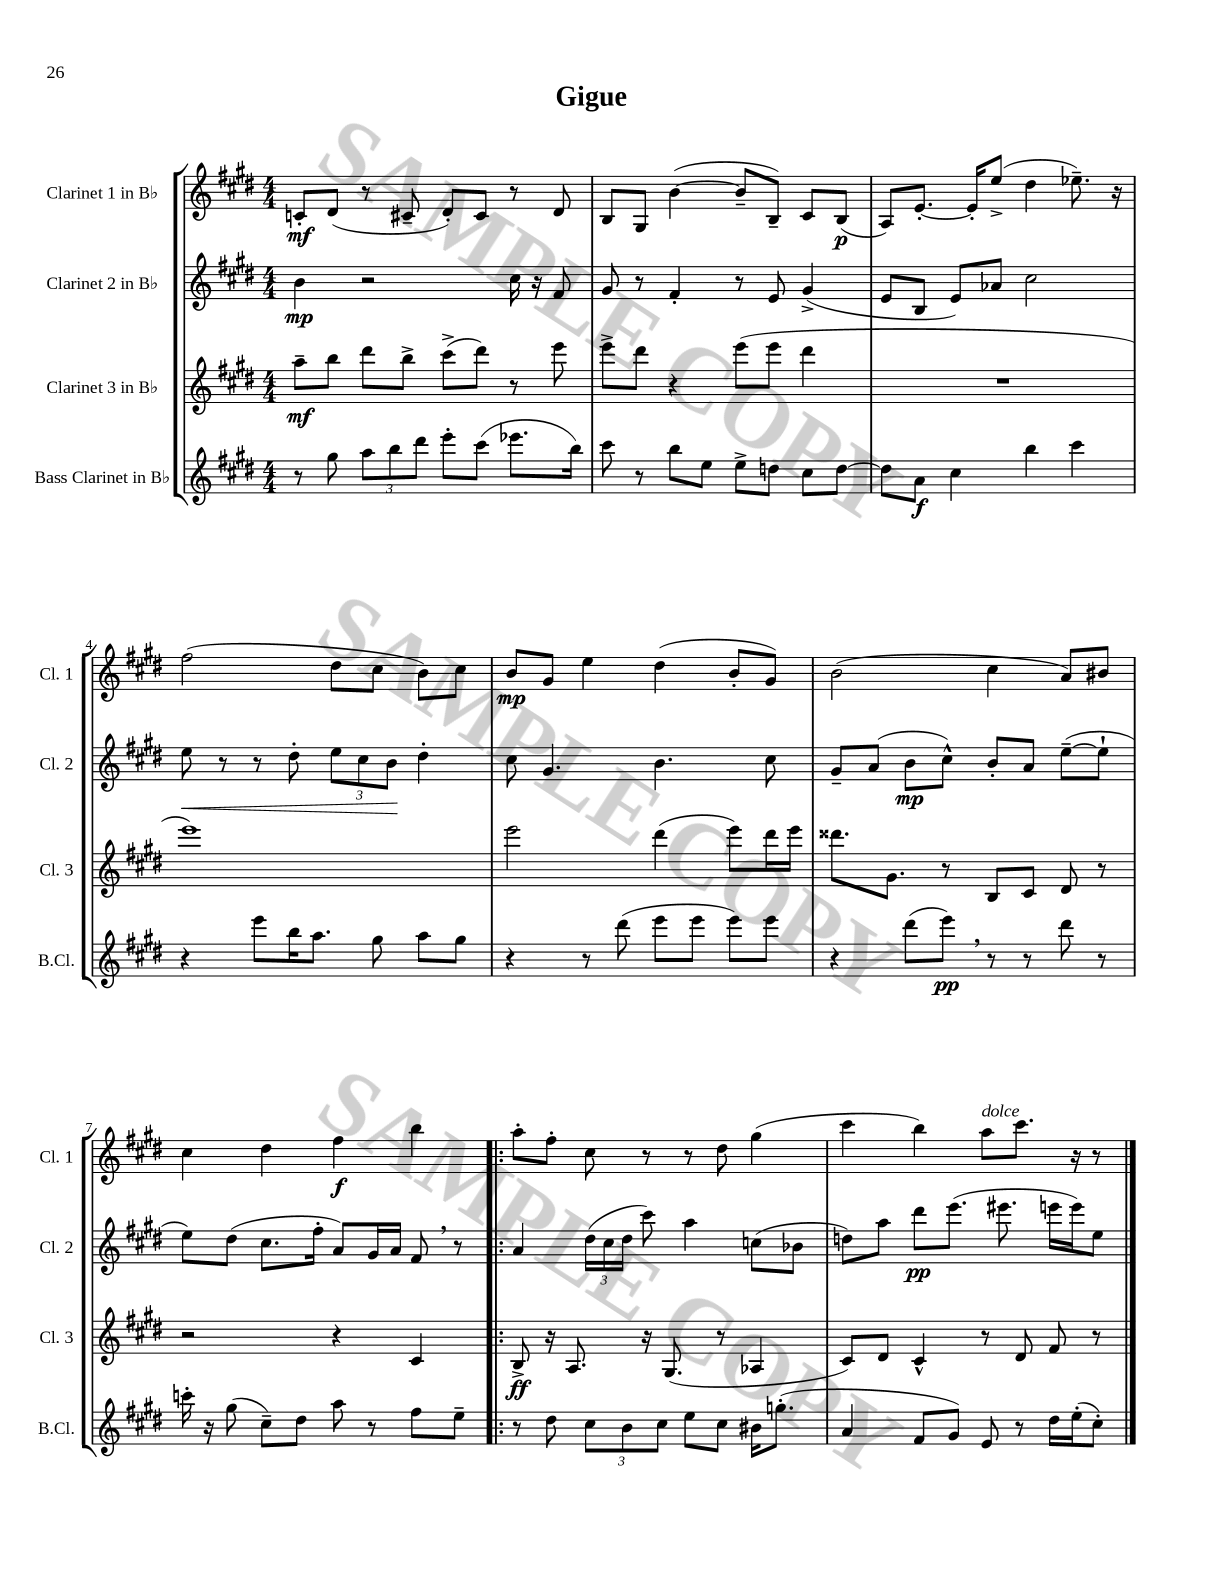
\header { title = "Gigue" }
<<
\new StaffGroup <<
\new Staff = "s0" \with { instrumentName = "Clarinet 1 in Bb" shortInstrumentName = "Cl. 1" } {
    \clef treble \key e \major \numericTimeSignature \time 4/4
    \autoBeamOff c'8[-.\mf dis'8]( r8 cis'8-- dis'8[-.) cis'8] r8 dis'8 |
    b8[ gis8] b'4~( b'8[-- b8]--) cis'8[ b8]\p( |
    a8[) e'8.]~-. e'16[-. e''8]->( dis''4 ees''8.--) r16 |
    fis''2( dis''8[ cis''8] b'8[) cis''8] |
    b'8[\mp gis'8] e''4 dis''4( b'8[-. gis'8]) |
    b'2( cis''4 a'8[) bis'8] |
    cis''4 dis''4 fis''4\f b''4 |
    \bar ".|:" a''8[-. fis''8]-. cis''8 r8 r8 dis''8 gis''4( |
    cis'''4 b''4) a''8[^\markup { \italic "dolce" } cis'''8.] r16 r8 \bar "|." |
}
\new Staff = "s1" \with { instrumentName = "Clarinet 2 in Bb" shortInstrumentName = "Cl. 2" } {
    \clef treble \key e \major \numericTimeSignature \time 4/4
    \autoBeamOff b'4\mp r2 cis''16 r16 fis'8 |
    gis'8 r8 fis'4-. r8 e'8 gis'4->( |
    e'8[ b8] e'8[) aes'8] cis''2 |
    e''8\< r8 r8 dis''8-. \tuplet 3/2 { e''8[ cis''8 b'8]\! } dis''4-. |
    cis''8 gis'4. b'4. cis''8 |
    gis'8[-- a'8]( b'8[\mp cis''8]-^) b'8[-. a'8] e''8[~--( e''8]-! |
    e''8[) dis''8]( cis''8.[ fis''16]-. a'8[) gis'16 a'16] fis'8 \breathe r8 |
    \bar ".|:" a'4 \tuplet 3/2 { dis''16[( cis''16 dis''16] } cis'''8) a''4 c''8[( bes'8] |
    d''8[) a''8] dis'''8[\pp e'''8.]( eis'''8. e'''16[ e'''16) e''8] \bar "|." |
}
\new Staff = "s2" \with { instrumentName = "Clarinet 3 in Bb" shortInstrumentName = "Cl. 3" } {
    \clef treble \key e \major \numericTimeSignature \time 4/4
    \autoBeamOff a''8[--\mf b''8] dis'''8[ b''8]-> cis'''8[->( dis'''8]) r8 e'''8 |
    e'''8[-> dis'''8] r4 e'''8[( e'''8] dis'''4 |
    R1 |
    e'''1) |
    e'''2 dis'''4( e'''8[) dis'''16 e'''16] |
    disis'''8.[ gis'8.] r8 b8[ cis'8] dis'8 r8 |
    r2 r4 cis'4 |
    \bar ".|:" b8->\ff r16 a8. r16 gis8.( r8 aes4 |
    cis'8[) dis'8] cis'4-^ r8 dis'8 fis'8 r8 \bar "|." |
}
\new Staff = "s3" \with { instrumentName = "Bass Clarinet in Bb" shortInstrumentName = "B.Cl." } {
    \clef treble \key e \major \numericTimeSignature \time 4/4
    \autoBeamOff r8 gis''8 \tuplet 3/2 { a''8[ b''8 dis'''8] } e'''8[-. cis'''8]( ees'''8.[ b''16]) |
    cis'''8 r8 b''8[ e''8] e''8[-> d''8] cis''8[ d''8]~ |
    d''8[ a'8]\f cis''4 b''4 cis'''4 |
    r4 e'''8[ b''16 a''8.] gis''8 a''8[ gis''8] |
    r4 r8 dis'''8( e'''8[ e'''8] e'''8[) e'''8] |
    r4 dis'''8[( e'''8]\pp) \breathe r8 r8 dis'''8 r8 |
    c'''16-. r16 gis''8( cis''8[--) dis''8] a''8 r8 fis''8[ e''8]-- |
    \bar ".|:" r8 dis''8 \tuplet 3/2 { cis''8[ b'8 cis''8] } e''8[ cis''8] bis'16[ g''8.]-.( |
    a'4 fis'8[ gis'8]) e'8 r8 dis''16[ e''16-.( cis''8]-.) \bar "|." |
}
>>
>>
